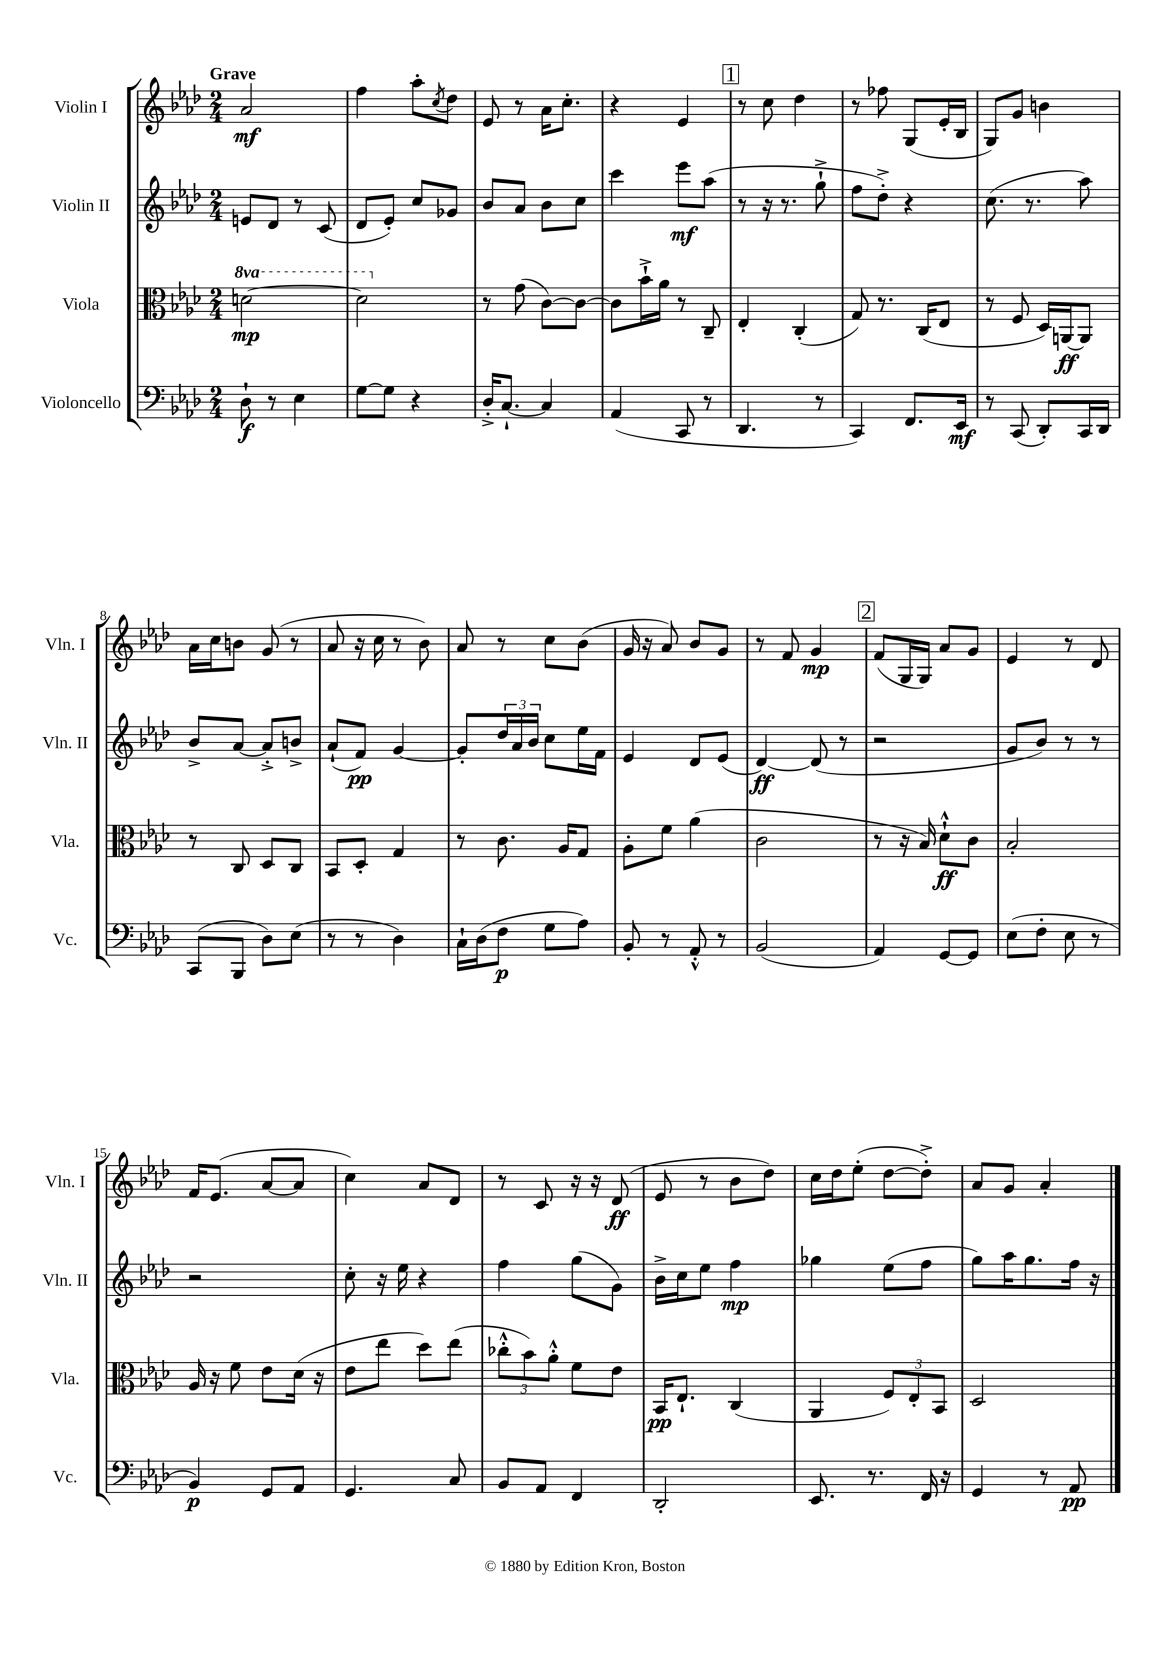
<<
\new StaffGroup <<
\new Staff = "s0" \with { instrumentName = "Violin I" shortInstrumentName = "Vln. I" } {
    \clef treble \key aes \major \numericTimeSignature \time 2/4 \tempo "Grave"
    aes'2\mf |
    f''4 aes''8-. \acciaccatura { c''8 } des''8 |
    ees'8 r8 aes'16 c''8.-. |
    r4 ees'4 |
    \mark \markup { \box "1" } r8 c''8 des''4 |
    r8 fes''8 g8( ees'16-. bes16 |
    g8) g'8 b'4 |
    aes'16 c''16 b'8 g'8( r8 |
    aes'8 r16 c''16 r8 bes'8) |
    aes'8 r8 c''8 bes'8( |
    g'16 r16 aes'8) bes'8 g'8 |
    r8 f'8 g'4\mp |
    \mark \markup { \box "2" } f'8( g16 g16) aes'8 g'8 |
    ees'4 r8 des'8 |
    f'16 ees'8.( aes'8~ aes'8 |
    c''4) aes'8 des'8 |
    r8 c'8 r16 r16 des'8\ff( |
    ees'8 r8 bes'8 des''8) |
    c''16 des''16 ees''8-.( des''8~ des''8-.->) |
    aes'8 g'8 aes'4-. \bar "|." |
}
\new Staff = "s1" \with { instrumentName = "Violin II" shortInstrumentName = "Vln. II" } {
    \clef treble \key aes \major \numericTimeSignature \time 2/4
    e'8 des'8 r8 c'8( |
    des'8 ees'8-.) c''8 ges'8 |
    bes'8 aes'8 bes'8 c''8 |
    c'''4 ees'''8\mf aes''8( |
    \mark \markup { \box "1" } r8 r16 r8. g''8-!-> |
    f''8 des''8-.->) r4 |
    c''8.( r8. aes''8) |
    bes'8-> aes'8~ aes'8-.-> b'8-> |
    aes'8-!( f'8\pp) g'4~ |
    g'8-. \tuplet 3/2 { des''16 aes'16 bes'16 } c''8 ees''16 f'16 |
    ees'4 des'8 ees'8( |
    des'4~\ff) des'8( r8 |
    \mark \markup { \box "2" } r2 |
    g'8 bes'8) r8 r8 |
    r2 |
    c''8-. r16 ees''16 r4 |
    f''4 g''8( g'8) |
    bes'16-> c''16 ees''8 f''4\mp |
    ges''4 ees''8( f''8 |
    g''8) aes''16 g''8. f''16 r16 \bar "|." |
}
\new Staff = "s2" \with { instrumentName = "Viola" shortInstrumentName = "Vla." } {
    \clef alto \key aes \major \numericTimeSignature \time 2/4 \set Staff.ottavationMarkups = #ottavation-simple-ordinals
    \ottava #1 d''2~\mp |
    d''2 \ottava #0 |
    r8 g'8( c'8~) c'8~ |
    c'8 bes'16-!-> aes'16 r8 c8-- |
    \mark \markup { \box "1" } ees4-. c4-.( |
    g8) r8. c16( ees8 |
    r8 f8 des16) a,16~\ff a,8 |
    r8 c8 des8 c8 |
    bes,8 des8-. g4 |
    r8 c'8. aes16 g8 |
    aes8-. f'8 aes'4( |
    c'2 |
    \mark \markup { \box "2" } r8 r16 bes16) des'8-!-^\ff c'8 |
    bes2-. |
    aes16 r16 f'8 ees'8 des'16( r16 |
    ees'8 ees''8 des''8) ees''8( |
    \tuplet 3/2 { ces''8-.-^ bes'8) aes'8-.-^ } f'8 ees'8 |
    bes,16\pp ees8.-! c4( |
    aes,4 \tuplet 3/2 { f8) ees8-. bes,8 } |
    des2 \bar "|." |
}
\new Staff = "s3" \with { instrumentName = "Violoncello" shortInstrumentName = "Vc." } {
    \clef bass \key aes \major \numericTimeSignature \time 2/4
    des8-!\f r8 ees4 |
    g8~ g8 r4 |
    des16-.-> c8.~-! c4 |
    aes,4( c,8 r8 |
    \mark \markup { \box "1" } des,4. r8 |
    c,4) f,8. ees,16\mf |
    r8 c,8( des,8-.) c,16 des,16 |
    c,8( bes,,8 des8) ees8( |
    r8 r8 des4) |
    c16-! des16( f8\p g8 aes8) |
    bes,8-. r8 aes,8-.-^ r8 |
    bes,2( |
    \mark \markup { \box "2" } aes,4) g,8~ g,8 |
    ees8( f8-. ees8 r8 |
    bes,4\p) g,8 aes,8 |
    g,4. c8 |
    bes,8 aes,8 f,4 |
    des,2-. |
    ees,8. r8. f,16 r16 |
    g,4 r8 aes,8\pp \bar "|." |
}
>>
>>
